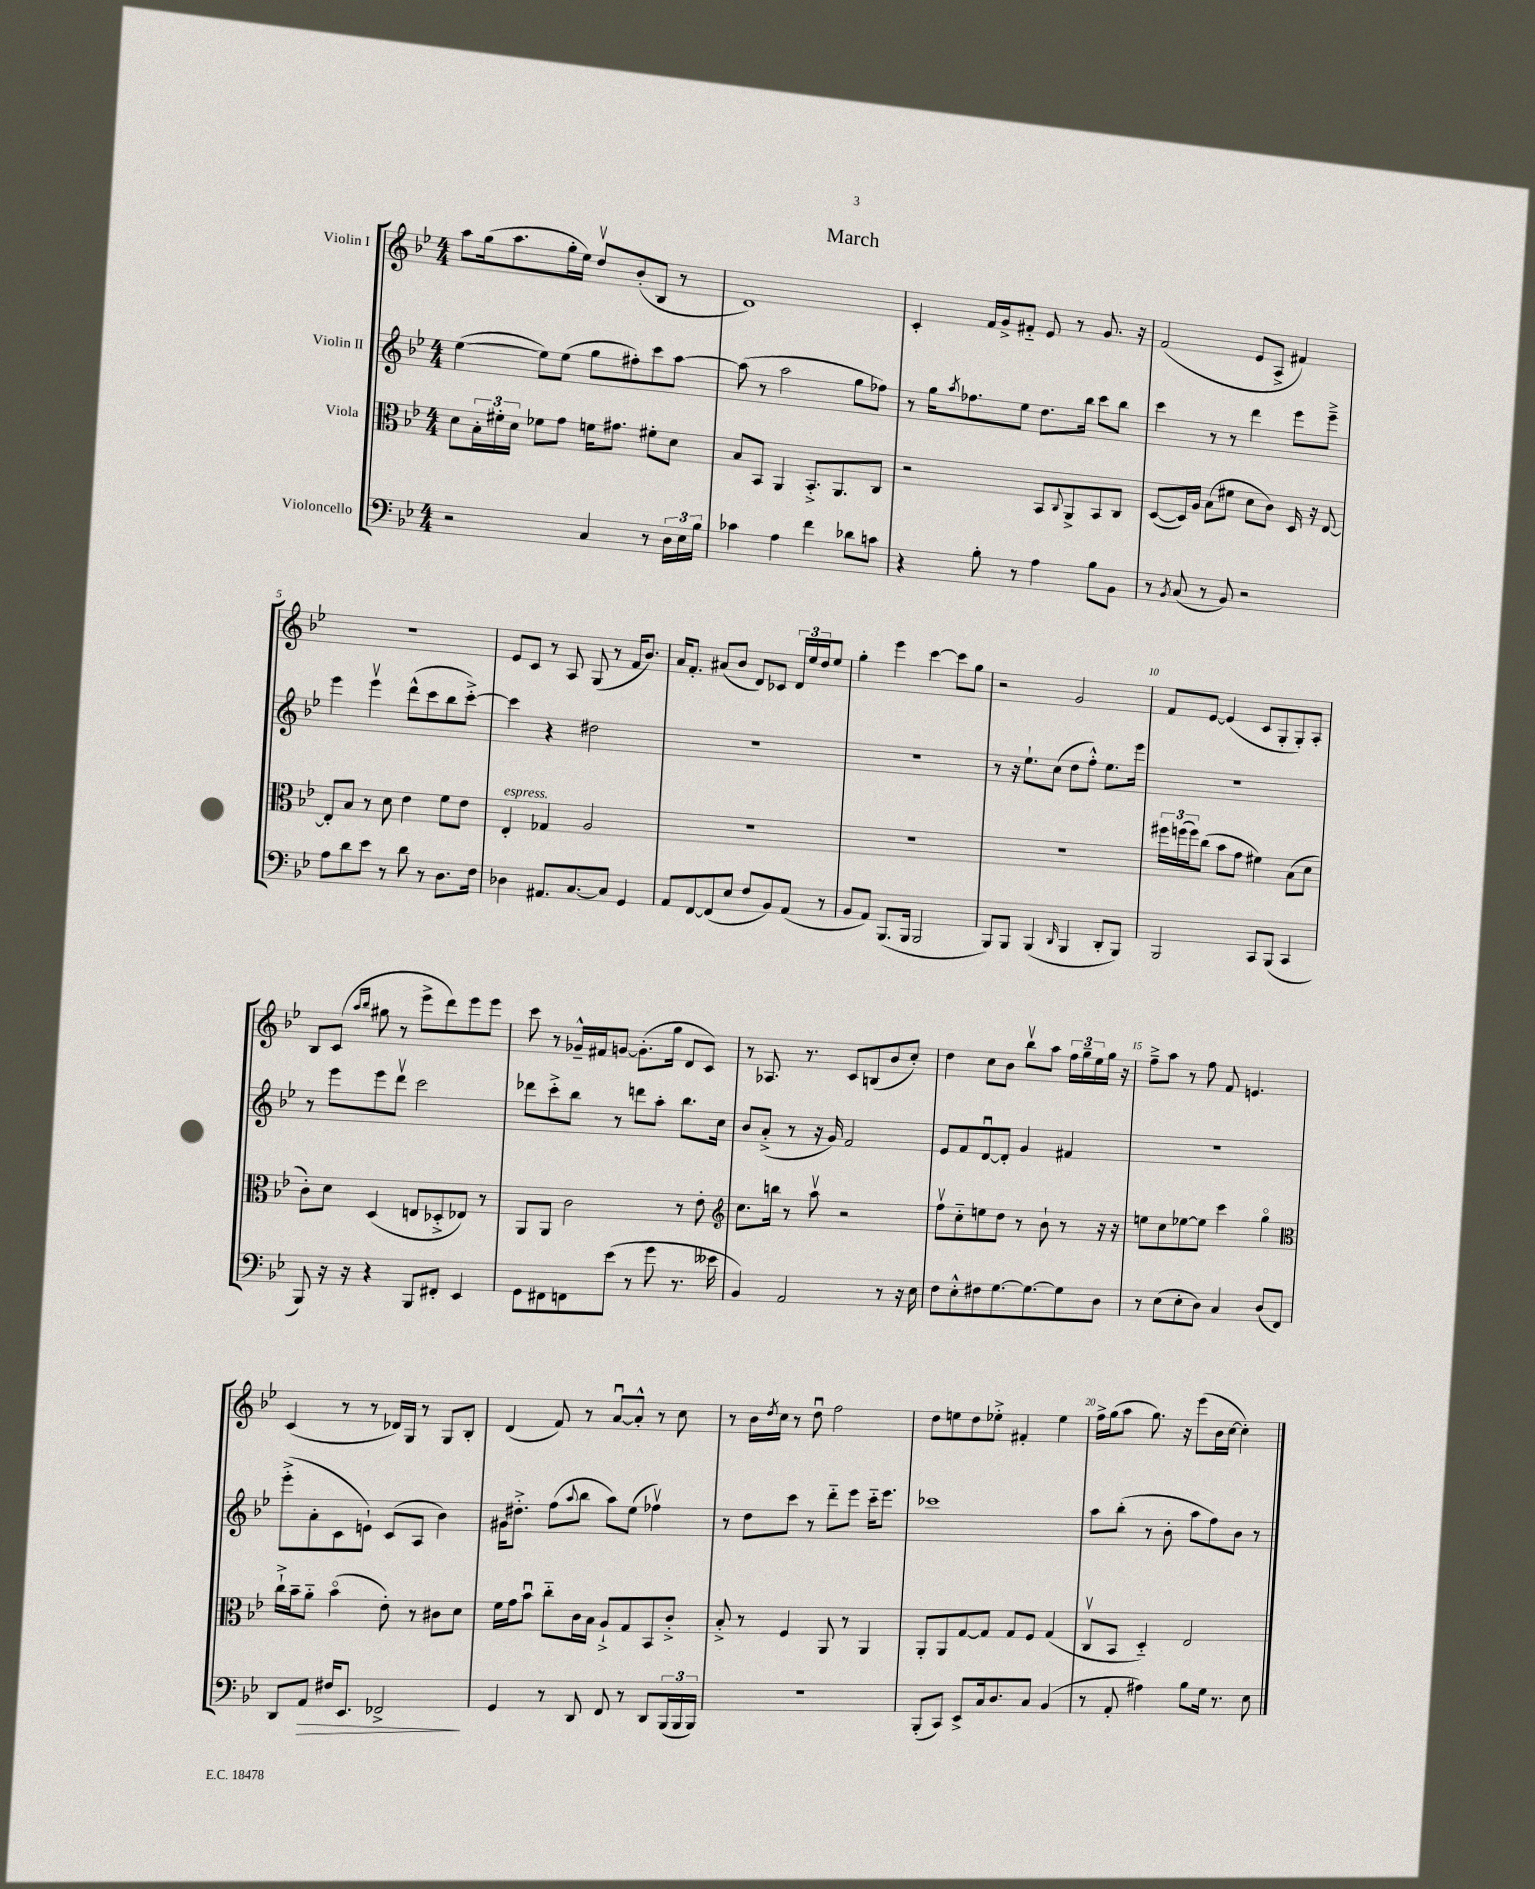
\header { title = "March" }
<<
\new StaffGroup <<
\new Staff = "s0" \with { instrumentName = "Violin I" } {
    \clef treble \key bes \major \numericTimeSignature \time 4/4
    a''8 g''16( a''8. g''16-. ees''16) d''8\upbow bes'8-.( bes8 r8 |
    d'1) |
    c'4-. f'16 g'16-> fis'8-_ ees'8 r8 g'8. r16 |
    f'2( ees'8 a8-> fis'4) |
    R1 |
    ees'8 c'8 r8 a8 g8( r8 f'16 bes'8.) |
    a'16 f'8.-. ais'8( bes'8 d'8) ces'8 \tuplet 3/2 { d'16 ees''16 d''16 } ees''8 |
    g''4-. ees'''4 c'''4~ c'''8 g''8 |
    r2 g'2 |
    f'8 ees'8~ ees'4( c'8 g8-. g8-.) a8-. |
    bes8 c'8( \grace { a''16 bes''16 } gis''8 r8 ees'''8-> d'''8) ees'''8 ees'''8 |
    c'''8 r8 ges'16---^ fis'16 g'8~ g'8.-.( g''16 d'8 c'8) |
    r8 aes8. r8. c'8 b8( bes'8 c''8-.) |
    d''4 c''8 bes'8 bes''8\upbow a''8 \tuplet 3/2 { f''16 g''16-- ees''16 } g''16 r16 |
    f''8---> a''8 r8 f''8 f'8 e'4. |
    c'4( r8 r8 des'16) g16 r8 g8 bes8-. |
    d'4( f'8) r8 a'8~\downbow a'8-.-^ r8 c''8 |
    r8 bes'16 \acciaccatura { d''8 } c''16 r8 d''8\downbow f''2 |
    d''8 e''8 d''8 ees''8-.-> fis'4-. ees''4 |
    f''16-> g''16( a''8 g''8.) r16 ees'''8( bes'16 c''16~ c''4-.) \bar "|." |
}
\new Staff = "s1" \with { instrumentName = "Violin II" } {
    \clef treble \key bes \major \numericTimeSignature \time 4/4
    ees''4~( ees''8) ees''8( g''8 fis''8-.) c'''8 a''8~ |
    a''8( r8 a''2 g''8 fes''8) |
    r8 g''16 \acciaccatura { a''8 } fes''8. ees''8 d''8. bes''16 c'''8 bes''8 |
    c'''4 r8 r8 d'''4 ees'''8 ees'''8---> |
    ees'''4 ees'''4\upbow d'''8-^( c'''8 bes''8 c'''8~-.->) |
    c'''4 r4 dis''2 |
    R1 |
    R1 |
    r8 r16 ees''8.-! c''8( d''8 f''8-.-^) ees''8. ees'''16 |
    R1 |
    r8 ees'''8 ees'''8 d'''8\upbow c'''2 |
    des'''8 c'''8-.-> bes''8 r8 d'''8 a''8-. bes''8. c''16 |
    bes'8 a'8-.->( r8 r16 g'16) f'2 |
    ees'8 f'8 d'8~\downbow d'8-. g'4 fis'4 |
    R1 |
    ees'''8-.->( a'8-. c'8 e'8-!) c'8( a8 bes'4) |
    gis'16 dis''8.-.-> f''8( \appoggiatura { a''8 } bes''8 a''8) ees''8( fes''4\upbow) |
    r8 d''8 c'''8 r8 d'''8-_ ees'''8 c'''16-_ ees'''8. |
    ces'''1 |
    a''8 bes''8-.( r8 bes'8-. a''8 f''8) bes'8 r8 \bar "|." |
}
\new Staff = "s2" \with { instrumentName = "Viola" } {
    \clef alto \key bes \major \numericTimeSignature \time 4/4
    d'8 \tuplet 3/2 { bes16-. fis'16-. d'16 } fes'8 g'8 f'16 gis'8. fis'8-. d'8 |
    bes8 bes,8 a,4 bes,8.-.-> a,8. c8 |
    r2 bes,8 \appoggiatura { c8 } a,8-> bes,8 c8 |
    d8~( d16) a16 bes8( fis'8 d'8 c'8) d16 r16 ees8~ |
    ees8-. bes8 r8 d'8 ees'4 f'8 ees'8 |
    ees4-.^\markup { \italic "espress." } ges4 a2 |
    R1 |
    R1 |
    R1 |
    \tuplet 3/2 { fis''16 f''16( f''16) } c''8( bes'8 g'8 fis'4) bes8( d'8 |
    c'8-.) d'8 d4( e8 des8-.-> ees8) r8 |
    a,8 a,8 c'2 r8 ees'8-. |
    \clef treble c''8. b''16 r8 a''8\upbow r2 |
    f''8\upbow c''8-_ e''8 d''8 r8 bes'8-! r8 r16 r16 |
    e''8 c''8 ees''8~ ees''8 c'''4 g''4\flageolet |
    \clef alto c''16-!-> bes'16-- a'8-_ bes'4\flageolet( ees'8-.) r8 cis'8 d'8 |
    f'16 g'16 bes'8\downbow c''8-_ c'16 bes16 a8-!-> g8 bes,8 c'8-.-> |
    bes8-.-> r8 f4 a,8 r8 a,4 |
    a,8-. a,8 g8~ g8 g8 f8 g4( |
    c8\upbow bes,8 d4-_) ees2 \bar "|." |
}
\new Staff = "s3" \with { instrumentName = "Violoncello" } {
    \clef bass \key bes \major \numericTimeSignature \time 4/4
    r2 c4 r8 \tuplet 3/2 { d16 ees16 bes16 } |
    ces'4 a4 f'4 des'8 c'8 |
    r4 bes8-. r8 a4 bes8 bes,8 |
    r8 \acciaccatura { bes,8 } c8( r8 bes,8) r2 |
    a8 d'8 ees'8 r8 d'8 r8 d8. f16 |
    des4 ais,8. c8.~ c8 g,4 |
    a,8 f,8~ f,8( ees8 f8 bes,8) a,8( r8 |
    bes,8 a,8) bes,,8.( bes,,16 bes,,2 |
    bes,,8) bes,,8 bes,,4( \grace { d,16 } bes,,4 d,8-. bes,,8) |
    bes,,2 c,8 bes,,8( c,4 |
    bes,,8) r16 r16 r4 bes,,8 fis,8-. ees,4 |
    g,8 fis,8 f,8 ees'8( r8 g'8 r8. eeses'16 |
    bes,4) a,2 r8 r16 ees16 |
    f8 ees8-.-^ fis8 g8.~ g8.~ g8 d8 |
    r8 ees8( ees8-. d8) c4 d8( f,8) |
    d,8 a,8\> fis16 ees,8. fes,2->\! |
    g,4 r8 d,8 f,8 r8 d,8 \tuplet 3/2 { bes,,16( bes,,16 bes,,16) } |
    R1 |
    bes,,8-.( c,8) ees,8-> c16 d8. c8 bes,4( |
    r8 a,8-. ais4) bes8 g16 r8. ees8 \bar "|." |
}
>>
>>
\layout { \context { \Score \override BarNumber.break-visibility = ##(#f #t #t) barNumberVisibility = #(every-nth-bar-number-visible 5) } }
